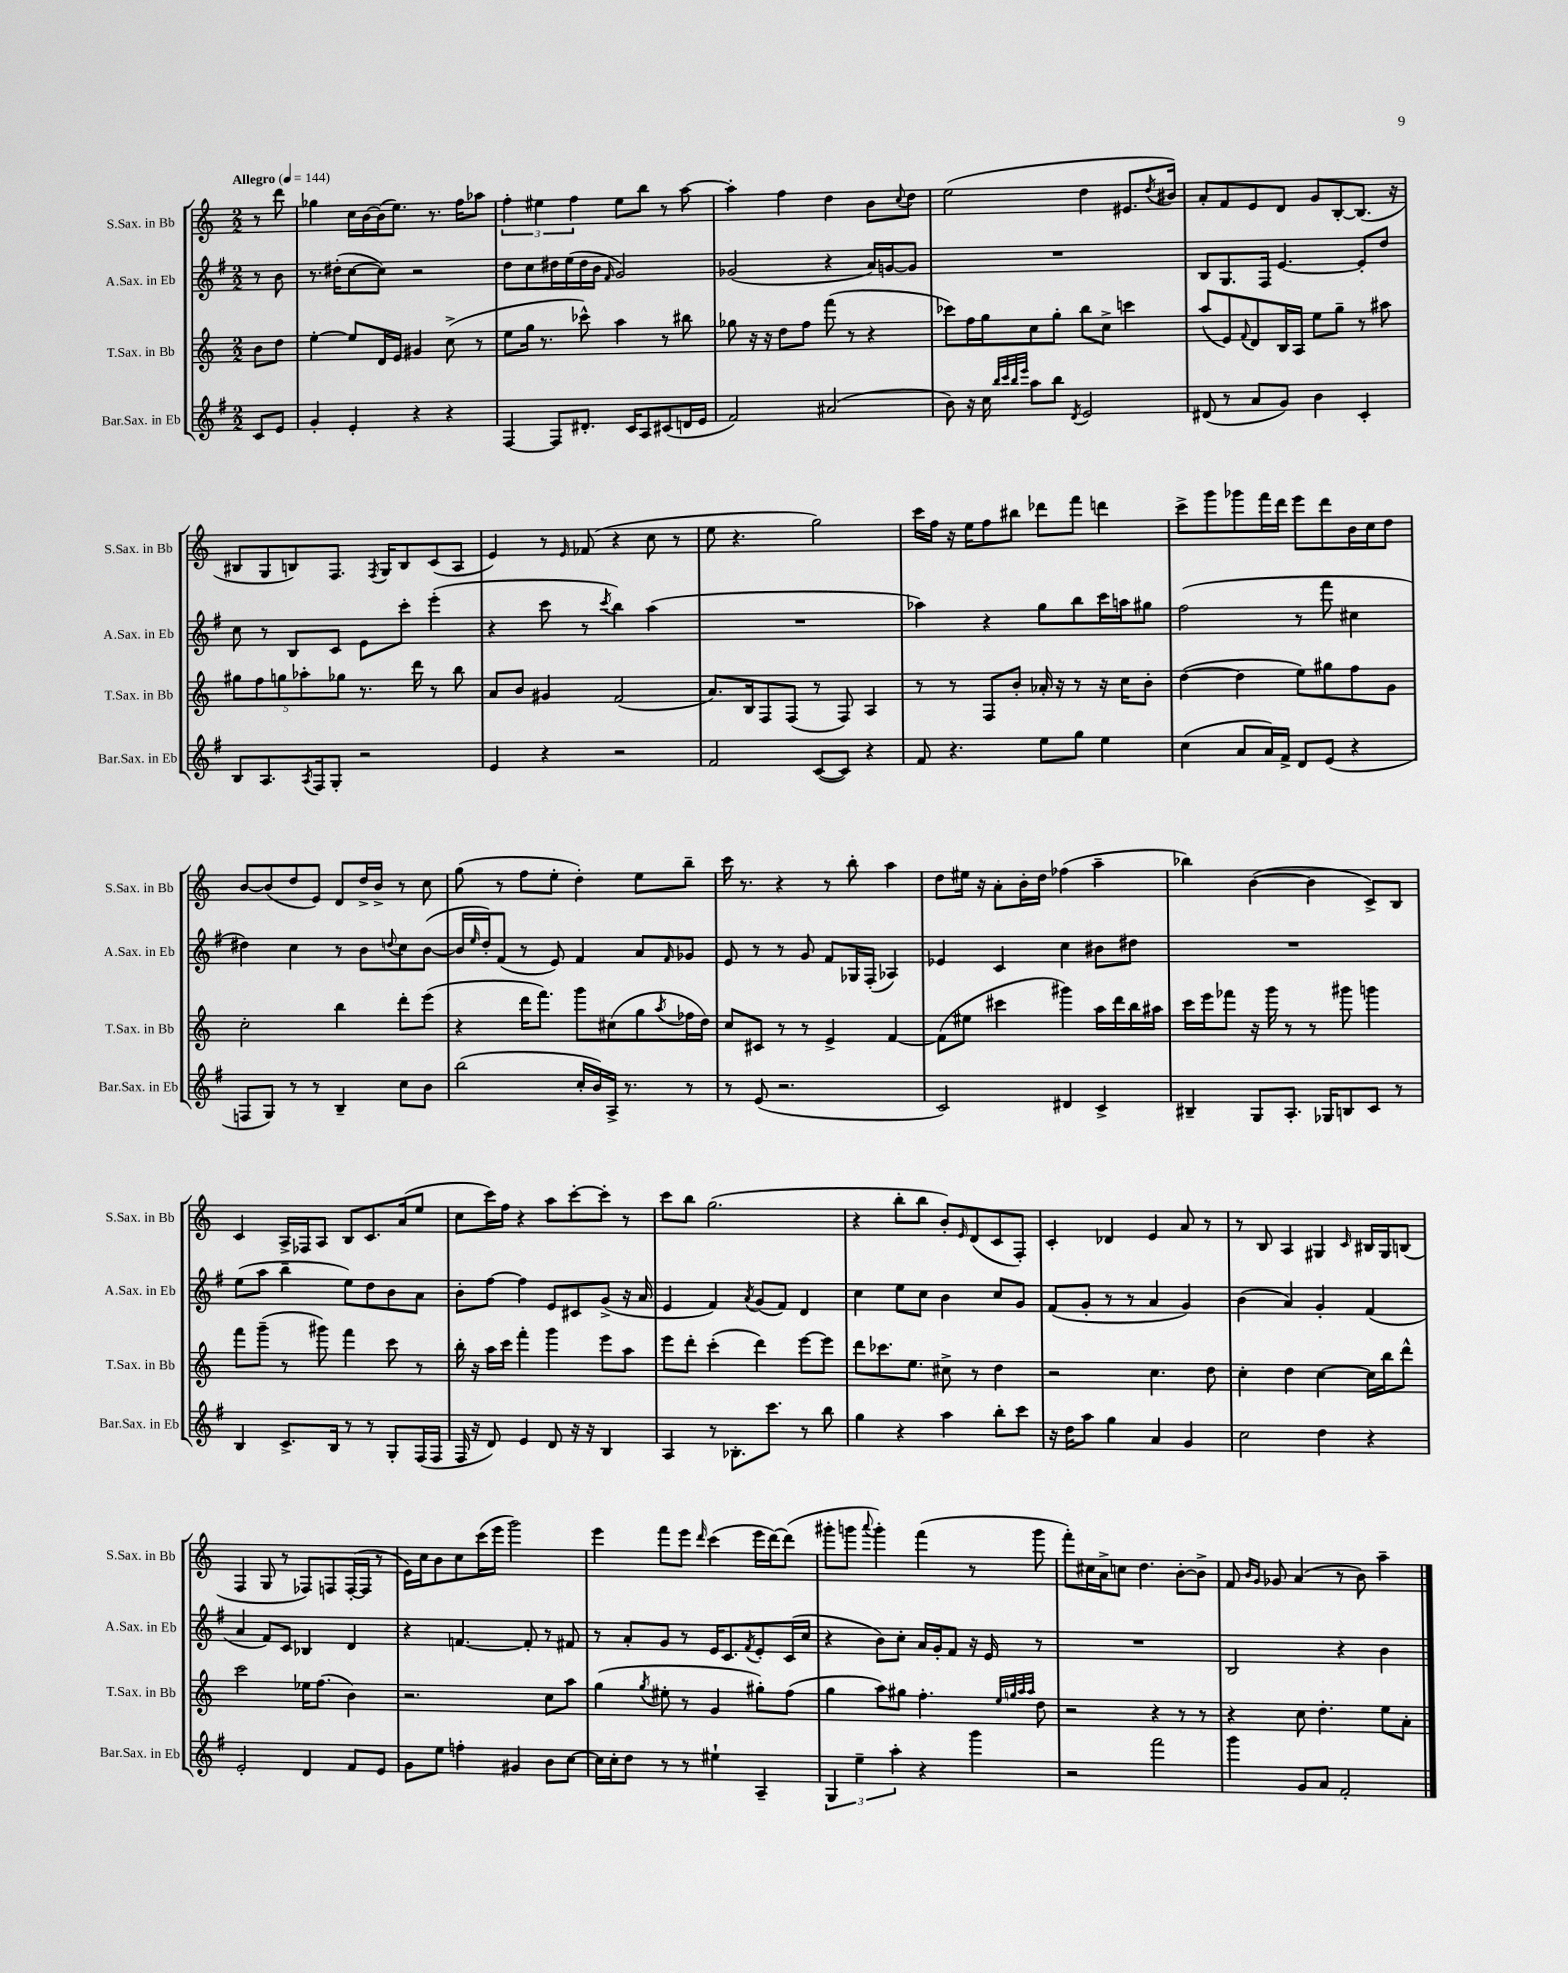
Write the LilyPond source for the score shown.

<<
\new StaffGroup <<
\new Staff = "s0" \with { instrumentName = "S.Sax. in Bb" shortInstrumentName = "S.Sax. in Bb" } {
    \clef treble \key c \major \numericTimeSignature \time 2/2 \partial 4 \tempo "Allegro" 4 = 144
    r8 d'''8 |
    ges''4 c''16 b'16~ b'16( e''8.) r8. f''16 aes''8 |
    \tuplet 3/2 { f''4-. eis''4 f''4 } eis''8 b''8 r8 a''8~ |
    a''4-. f''4 d''4 b'8 \appoggiatura { c''8 } d''8 |
    e''2( d''4 eis'8. \acciaccatura { d''8 } bis'16) |
    a'8-. f'8 e'8 d'8 g'8 b8~-. b8.( r16 |
    bis8 g8 b8) f8. \acciaccatura { f8 } g16 b8 c'8( a8 |
    e'4) r8 \grace { e'16 } fes'8( r4 c''8 r8 |
    e''8 r4. g''2) |
    c'''16 f''16 r16 e''16 f''8 bis''8 des'''8 f'''8 d'''4 |
    c'''8-> g'''8 ges'''8 f'''16 d'''16 e'''8 d'''8 b'16 c''16 d''8 |
    b'8~ b'8( d''8 e'8) d'8 d''16-> b'16-> r8 c''8 |
    g''8( r8 f''8 e''8-. d''4-.) e''8 b''8-- |
    c'''16 r8. r4 r8 b''8-. a''4 |
    d''8 eis''16 r16 a'8-. b'16-. d''16 fes''4( a''4-- |
    bes''4) b'4~( b'4 c'8->) b8 |
    c'4 a16-> fes16 a8 b8 c'8. a'16( e''8 |
    c''8 c'''16) f''16 r4 a''8 c'''8~-. c'''8-. r8 |
    c'''8 b''8 g''2.( |
    r4 b''8-. b''8 b'8-.) \grace { e'16 } d'8( c'8 f8-.) |
    c'4-. des'4 e'4 a'8 r8 |
    r8 b8 a4 gis4 \grace { c'16 } bis16 gis16 b8( |
    f4 g8 r8 fes8) f8 f16~-.( f16 r8 |
    e'16) c''16 b'8 c''8 c'''16( e'''16 g'''2) |
    e'''4 f'''8 e'''8 \grace { d'''16 } c'''4( e'''16 d'''16~) d'''8( |
    gis'''8-. g'''8 \appoggiatura { a'''8 } g'''4-.) f'''4( r8 g'''8 |
    f'''8-.) cis''16 a'16-> c''8 d''4. b'8~-. b'8-> |
    f'8 \grace { b'16 g'16 } ges'8 a'4( r8 b'8) a''4-- \bar "|." |
}
\new Staff = "s1" \with { instrumentName = "A.Sax. in Eb" shortInstrumentName = "A.Sax. in Eb" } {
    \clef treble \key g \major \numericTimeSignature \time 2/2 \partial 4
    r8 b'8 |
    r8. dis''16-.( c''8~ c''8) r2 |
    d''8 c''8 dis''16 e''16( dis''16 b'16 \grace { fis'16 } g'2) |
    ges'2( r4 a'16) g'16~ g'8 |
    R1 |
    b8 g8. fis16 e'4.~ e'8-. d''8 |
    c''8 r8 b8 c'8 e'8 c'''8-. e'''4-.( |
    r4 c'''8 r8 \acciaccatura { c'''8 } b''4) a''4( |
    R1 |
    aes''4) r4 g''8 b''8 c'''16 a''16 gis''8 |
    fis''2( r8 fis'''8 cis''4 |
    dis''4) c''4 r8 b'8 \appoggiatura { d''8 } c''8 b'8~( |
    b'16 \grace { e''16 } d''16-.) fis'8( r8 e'8) fis'4 a'8 \grace { fis'16 } ges'8 |
    e'8 r8 r8 g'8 fis'8 ges16 fis16-.( aes4) |
    ees'4 c'4 c''4 bis'8 dis''8 |
    R1 |
    e''8( a''8 b''4-- e''8) d''8 b'8 a'8 |
    b'8-. fis''8~ fis''4 e'8 cis'8 g'8->( r16 a'16 |
    e'4 fis'4) \acciaccatura { a'8 } g'8( fis'8) d'4 |
    c''4 e''8 c''8 b'4 c''8 g'8 |
    fis'8( g'8-. r8 r8 a'4 g'4) |
    b'4( a'4) g'4-. fis'4( |
    a'4 fis'8) c'8 bes4 d'4 |
    r4 f'4.~ f'8-. r8 fis'8 |
    r8 a'8-. g'8 r8 e'16 c'8. \acciaccatura { fis'8 } e'8-. c'16( c''16 |
    r4 b'8) c''8-. a'16 g'16-. fis'8 r16 e'16 r8 |
    R1 |
    b2 r4 b'4 \bar "|." |
}
\new Staff = "s2" \with { instrumentName = "T.Sax. in Bb" shortInstrumentName = "T.Sax. in Bb" } {
    \clef treble \key c \major \numericTimeSignature \time 2/2 \partial 4
    b'8 d''8 |
    e''4~-. e''8 d'16 e'16 gis'4 c''8->( r8 |
    e''8 g''16 r8. ces'''8-^) a''4 r8 bis''8 |
    ges''8 r16 r16 d''8 f''8 f'''8( r8 r4 |
    ces'''8) f''16 g''16 c''8 g''8-. b''8 c''8-> c'''4 |
    a''8( e'8) \appoggiatura { f'8 } d'8 b16 a16 e''8 g''8-- r8 ais''8 |
    \tuplet 5/4 { gis''8 f''8 g''8 aes''8-. ges''8 } r8. d'''16 r8 b''8 |
    a'8 b'8 gis'4 f'2( |
    a'8.) b16 f8 f8( r8 f8) a4 |
    r8 r8 f8 b'8-. aes'16-. r16 r8 r16 c''16 b'8-. |
    d''4~( d''4 e''8) gis''8 f''8 g'8 |
    c''2-. b''4 d'''8-. e'''8( |
    r4 d'''16 f'''8.) g'''8 cis''8( g''8 \acciaccatura { a''8 } fes''16 d''16) |
    c''8 cis'8 r8 r8 e'4-> f'4~ |
    f'8( eis''8 cis'''4 gis'''4) a''16 d'''16 b''16 ais''16 |
    c'''16 e'''16 fes'''8 r16 g'''16 r8 r8 gis'''8 g'''4 |
    f'''8 g'''8--( r8 gis'''8) f'''4 c'''8 r8 |
    b''16-. r16 a''16 c'''16 f'''4-. g'''4 e'''8 a''8 |
    e'''8 d'''8-. c'''4-.( d'''4) e'''8~ e'''8 |
    d'''8 ces'''8. e''8. cis''8-> r8 d''4 |
    r2 c''4. d''8 |
    c''4-. d''4 c''4~ c''16 b''16 d'''8-^ |
    c'''2 ees''16 f''8.( b'4) |
    r2. c''8 a''8 |
    g''4( \acciaccatura { g''8 } eis''8-. r8 g'4 gis''8-.) f''8( |
    g''4 a''8) gis''8 f''4.-. \grace { e''32 g''32 a''32 a''32 } d''8 |
    r2 r4 r8 r8 |
    r4 c''8 d''4.-. e''8 a'8-. \bar "|." |
}
\new Staff = "s3" \with { instrumentName = "Bar.Sax. in Eb" shortInstrumentName = "Bar.Sax. in Eb" } {
    \clef treble \key g \major \numericTimeSignature \time 2/2 \partial 4
    c'8 e'8 |
    g'4-. e'4-. r4 r4 |
    fis4~ fis8 dis'8.-. c'16 a8 cis'8( d'16 e'16 |
    fis'2) ais'2( |
    b'8) r16 c''16 \grace { b''32 c'''32 b''32 e'''32 } a''8 b''8 \acciaccatura { d'8 } e'2 |
    dis'8( r8 a'8 g'8) b'4 c'4-. |
    b8 a8. \acciaccatura { a8 } fis16 g8-. r2 |
    e'4 r4 r2 |
    fis'2 c'8~( c'8) r4 |
    fis'8 r4. e''8 g''8 e''4 |
    c''4( a'8 a'16) fis'16-> d'8 e'8( r4 |
    f8 g8) r8 r8 b4-- c''8 b'8 |
    b''2( c''16-. b'16) a16-> r8. r8 |
    r8 e'8( r2. |
    c'2) dis'4 c'4-> |
    bis4-- g8 a8.-. ges16 b8 c'8 r8 |
    b4 c'8.-> b16 r8 r8 g8-. fis16( fis16 |
    fis16 r16 d'8) e'4 d'8 r16 r16 b4 |
    a4 r8 bes8.-. c'''8. r8 b''8 |
    g''4 r4 a''4 b''8-. c'''8 |
    r16 d''16 a''8 g''4 a'4 g'4 |
    c''2 d''4 r4 |
    e'2-. d'4 fis'8 e'8 |
    g'8 e''8 f''4-. gis'4 b'8 c''8~ |
    c''16 c''16-. d''8 r8 r8 eis''4-! a4-- |
    \tuplet 3/2 { g4 e''4-- a''4-. } r4 g'''4 |
    r2 fis'''2 |
    g'''4 g'8 a'8 fis'2-. \bar "|." |
}
>>
>>
\layout { \context { \Score \remove "Bar_number_engraver" } }
